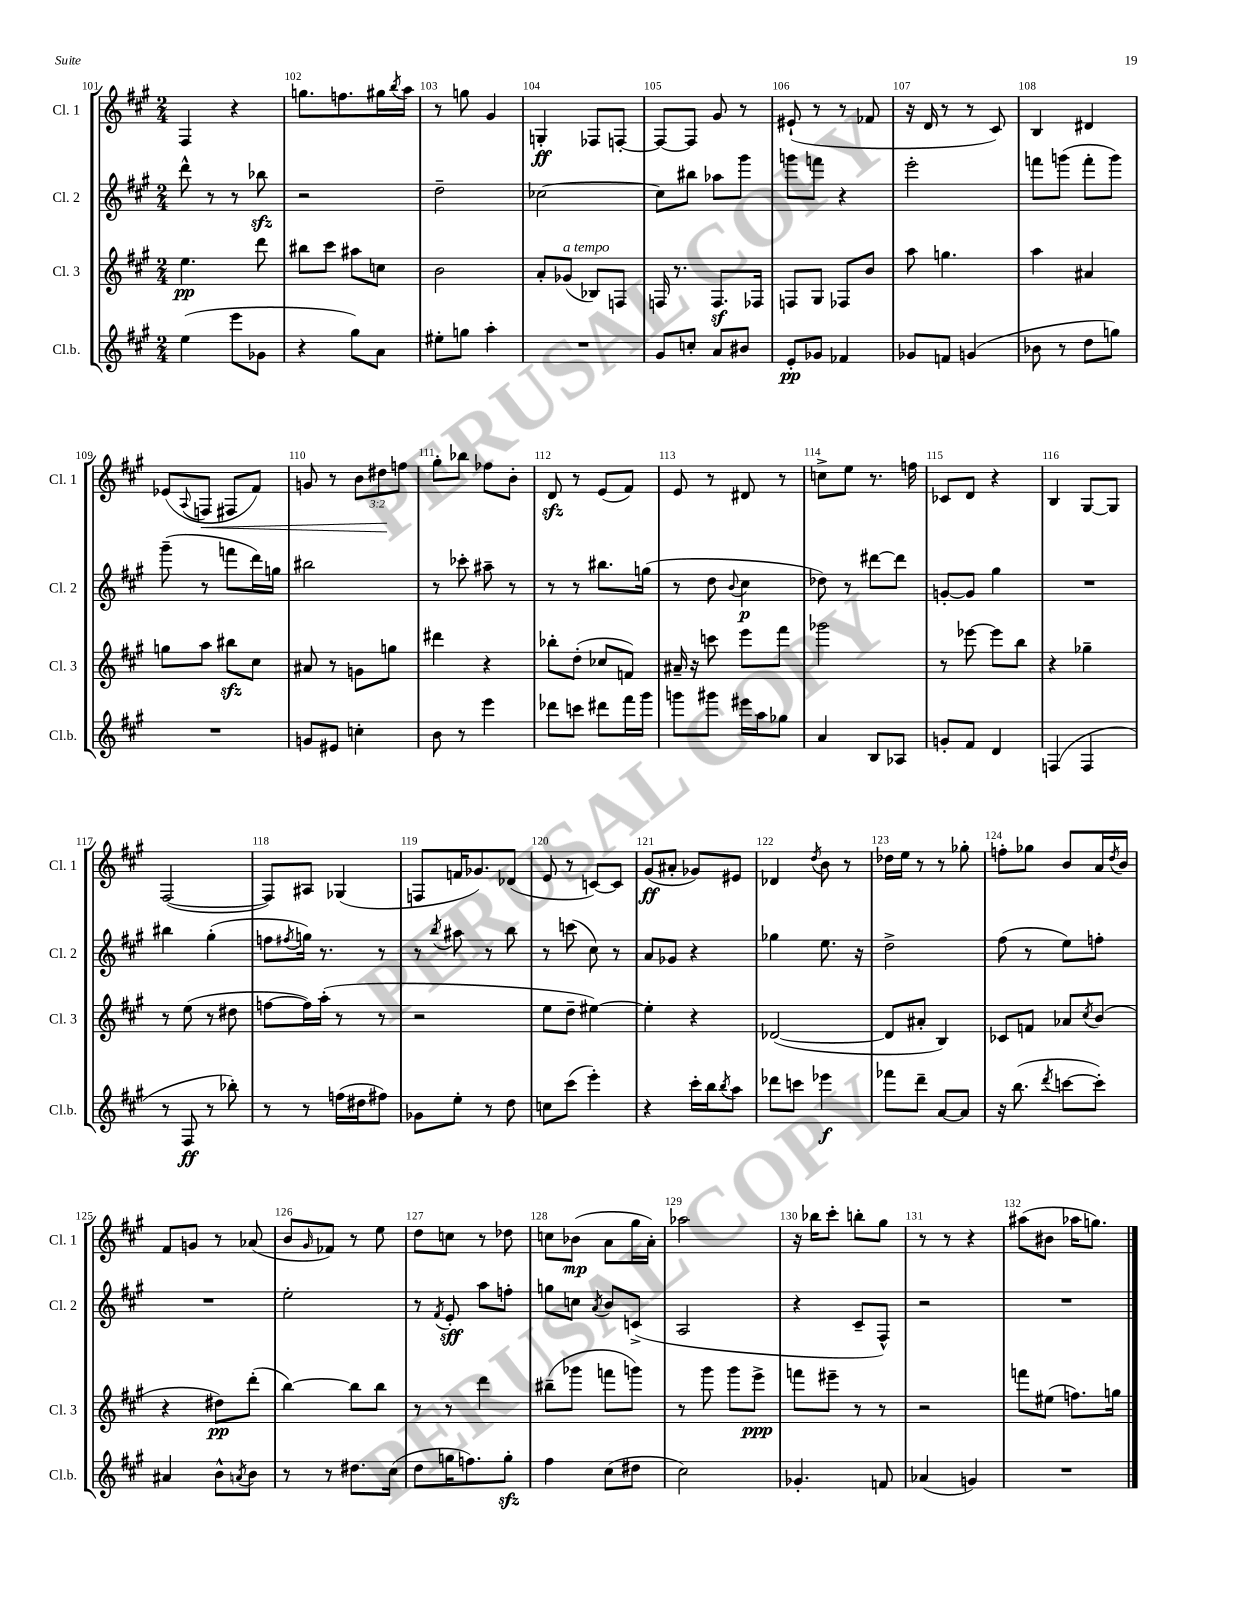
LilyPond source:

<<
\new StaffGroup <<
\new Staff = "s0" \with { instrumentName = "Cl. 1" shortInstrumentName = "Cl. 1" } {
    \clef treble \key a \major \numericTimeSignature \time 2/4 \override Staff.TupletNumber.text = #tuplet-number::calc-fraction-text
    fis4 r4 |
    g''8. f''8. gis''16 \acciaccatura { b''8 } a''16 |
    r8 g''8 gis'4 |
    g4-.\ff fes8 f8~-. |
    f8~ f8 gis'8 r8 |
    eis'8-!( r8 r8 fes'8 |
    r16 d'16 r8 r8 cis'8) |
    b4 dis'4 |
    ees'8( \appoggiatura { a8 } f8\< fis8 fis'8) |
    g'8 r8 \tuplet 3/2 { b'8 dis''8\! f''8 } |
    gis''8-. bes''8 fes''8 b'8-. |
    d'8\sfz r8 e'8( fis'8) |
    e'8 r8 dis'8 r8 |
    c''8-> e''8 r8. f''16 |
    ces'8 d'8 r4 |
    b4 gis8~ gis8 |
    fis2~( |
    fis8) ais8 ges4( |
    f8 f'16 ges'8.) des'8( |
    e'8 r8 c'8~) c'8 |
    gis'8\ff( ais'8-. ges'8) eis'8 |
    des'4 \acciaccatura { d''8 } b'8 r8 |
    des''16 e''16 r8 r8 ges''8-. |
    f''8-. ges''8 b'8 a'16 \acciaccatura { d''8 } b'16 |
    fis'8 g'8 r8 aes'8( |
    b'8 \grace { gis'16 } fes'8) r8 e''8 |
    d''8 c''8 r8 des''8 |
    c''8 bes'8\mp( a'8 gis''16 a'16-.) |
    aes''2 |
    r16 bes''16 cis'''8-. b''8-. gis''8 |
    r8 r8 r4 |
    ais''8( bis'8 aes''16 g''8.) \bar "|." |
}
\new Staff = "s1" \with { instrumentName = "Cl. 2" shortInstrumentName = "Cl. 2" } {
    \clef treble \key a \major \numericTimeSignature \time 2/4
    d'''8-^ r8 r8 bes''8\sfz |
    r2 |
    d''2-- |
    ces''2~ |
    ces''8 bis''8 aes''8 gis'''8 |
    g'''8 f'''8 r4 |
    e'''2-. |
    f'''8 g'''8( f'''8-. g'''8) |
    gis'''8--( r8 f'''8 d'''16) g''16 |
    bis''2 |
    r8 ces'''8-. ais''8-- r8 |
    r8 r8 bis''8. g''16( |
    r8 d''8 \appoggiatura { b'8 } cis''4\p |
    des''8) r8 dis'''8~ dis'''8 |
    g'8~-. g'8 gis''4 |
    R2 |
    bis''4 gis''4-.( |
    f''8 \acciaccatura { fis''8 } g''16) r8. r8 |
    r8 \acciaccatura { b''8 } ais''8 r8 b''8 |
    r8 c'''8( cis''8) r8 |
    a'8 ges'8 r4 |
    ges''4 e''8. r16 |
    d''2-> |
    fis''8( r8 e''8) f''8-. |
    R2 |
    e''2-. |
    r8 \acciaccatura { fis'8 } e'8-.\sff a''8 f''8-. |
    g''8 c''8 \acciaccatura { a'8 } b'8 c'8->( |
    a2 |
    r4 cis'8-- fis8-^) |
    r2 |
    R2 \bar "|." |
}
\new Staff = "s2" \with { instrumentName = "Cl. 3" shortInstrumentName = "Cl. 3" } {
    \clef treble \key a \major \numericTimeSignature \time 2/4
    e''4.\pp d'''8 |
    bis''8 cis'''8 ais''8 c''8 |
    b'2 |
    a'8-. ges'8^\markup { \italic "a tempo" }( bes8) f8 |
    f16 r8. f8.\sf fes16 |
    f8 gis8 fes8 b'8 |
    a''8 g''4. |
    a''4 ais'4 |
    g''8 a''8 bis''8\sfz cis''8 |
    ais'8 r8 g'8 g''8 |
    dis'''4 r4 |
    bes''8-. d''8-.( ces''8 f'8) |
    ais'16-- r16 c'''8 e'''8 fis'''8 |
    ges'''2 |
    r8 ees'''8~ ees'''8 b''8 |
    r4 ges''4-- |
    r8 e''8( r8 dis''8 |
    f''8~ f''16) a''16-.( r8 r8 |
    r2 |
    e''8 d''8-- eis''4~) |
    eis''4-. r4 |
    des'2~( |
    des'8 ais'8-. b4) |
    ces'8 f'8 aes'8 \acciaccatura { cis''8 } b'8( |
    r4 dis''8\pp) d'''8-.( |
    b''4~) b''8 b''8 |
    r8 r8 d'''4 |
    bis''8--( ges'''8 f'''8 g'''8) |
    r8 gis'''8 gis'''8 e'''8->\ppp |
    f'''8 eis'''8-- r8 r8 |
    r2 |
    f'''8 eis''8( f''8.) g''16 \bar "|." |
}
\new Staff = "s3" \with { instrumentName = "Cl.b." shortInstrumentName = "Cl.b." } {
    \clef treble \key a \major \numericTimeSignature \time 2/4
    e''4( e'''8 ges'8 |
    r4 gis''8) a'8 |
    eis''8-. g''8 a''4-. |
    R2 |
    gis'8 c''8-. a'8 bis'8 |
    e'8-.\pp ges'8 fes'4 |
    ges'8 f'8 g'4( |
    bes'8 r8 d''8 g''8) |
    R2 |
    g'8 eis'8 c''4-. |
    b'8 r8 e'''4 |
    des'''8 c'''8 dis'''8 fis'''16 gis'''16 |
    g'''8 gis'''8 eis'''16 a''16 ges''8 |
    a'4 b8 aes8 |
    g'8-. fis'8 d'4 |
    f4( f4 |
    r8 fis8\ff r8 bes''8-.) |
    r8 r8 f''16( dis''16 fis''8) |
    ges'8 e''8-. r8 d''8 |
    c''8 cis'''8( e'''4-.) |
    r4 cis'''16-. b''16 \acciaccatura { b''8 } a''8 |
    des'''8 c'''8 ees'''4\f |
    fes'''8 d'''8-- a'8~ a'8 |
    r16 b''8.( \acciaccatura { d'''8 } c'''8~ c'''8-.) |
    ais'4 b'8-^ \acciaccatura { a'8 } b'8 |
    r8 r8 dis''8. cis''16( |
    d''8 g''16 f''8.) g''8-.\sfz |
    fis''4 cis''8( dis''8 |
    cis''2) |
    ges'4.-. f'8 |
    aes'4( g'4) |
    R2 \bar "|." |
}
>>
>>
\layout { \context { \Score currentBarNumber = #101 \override BarNumber.break-visibility = ##(#f #t #t) barNumberVisibility = #all-bar-numbers-visible } }
